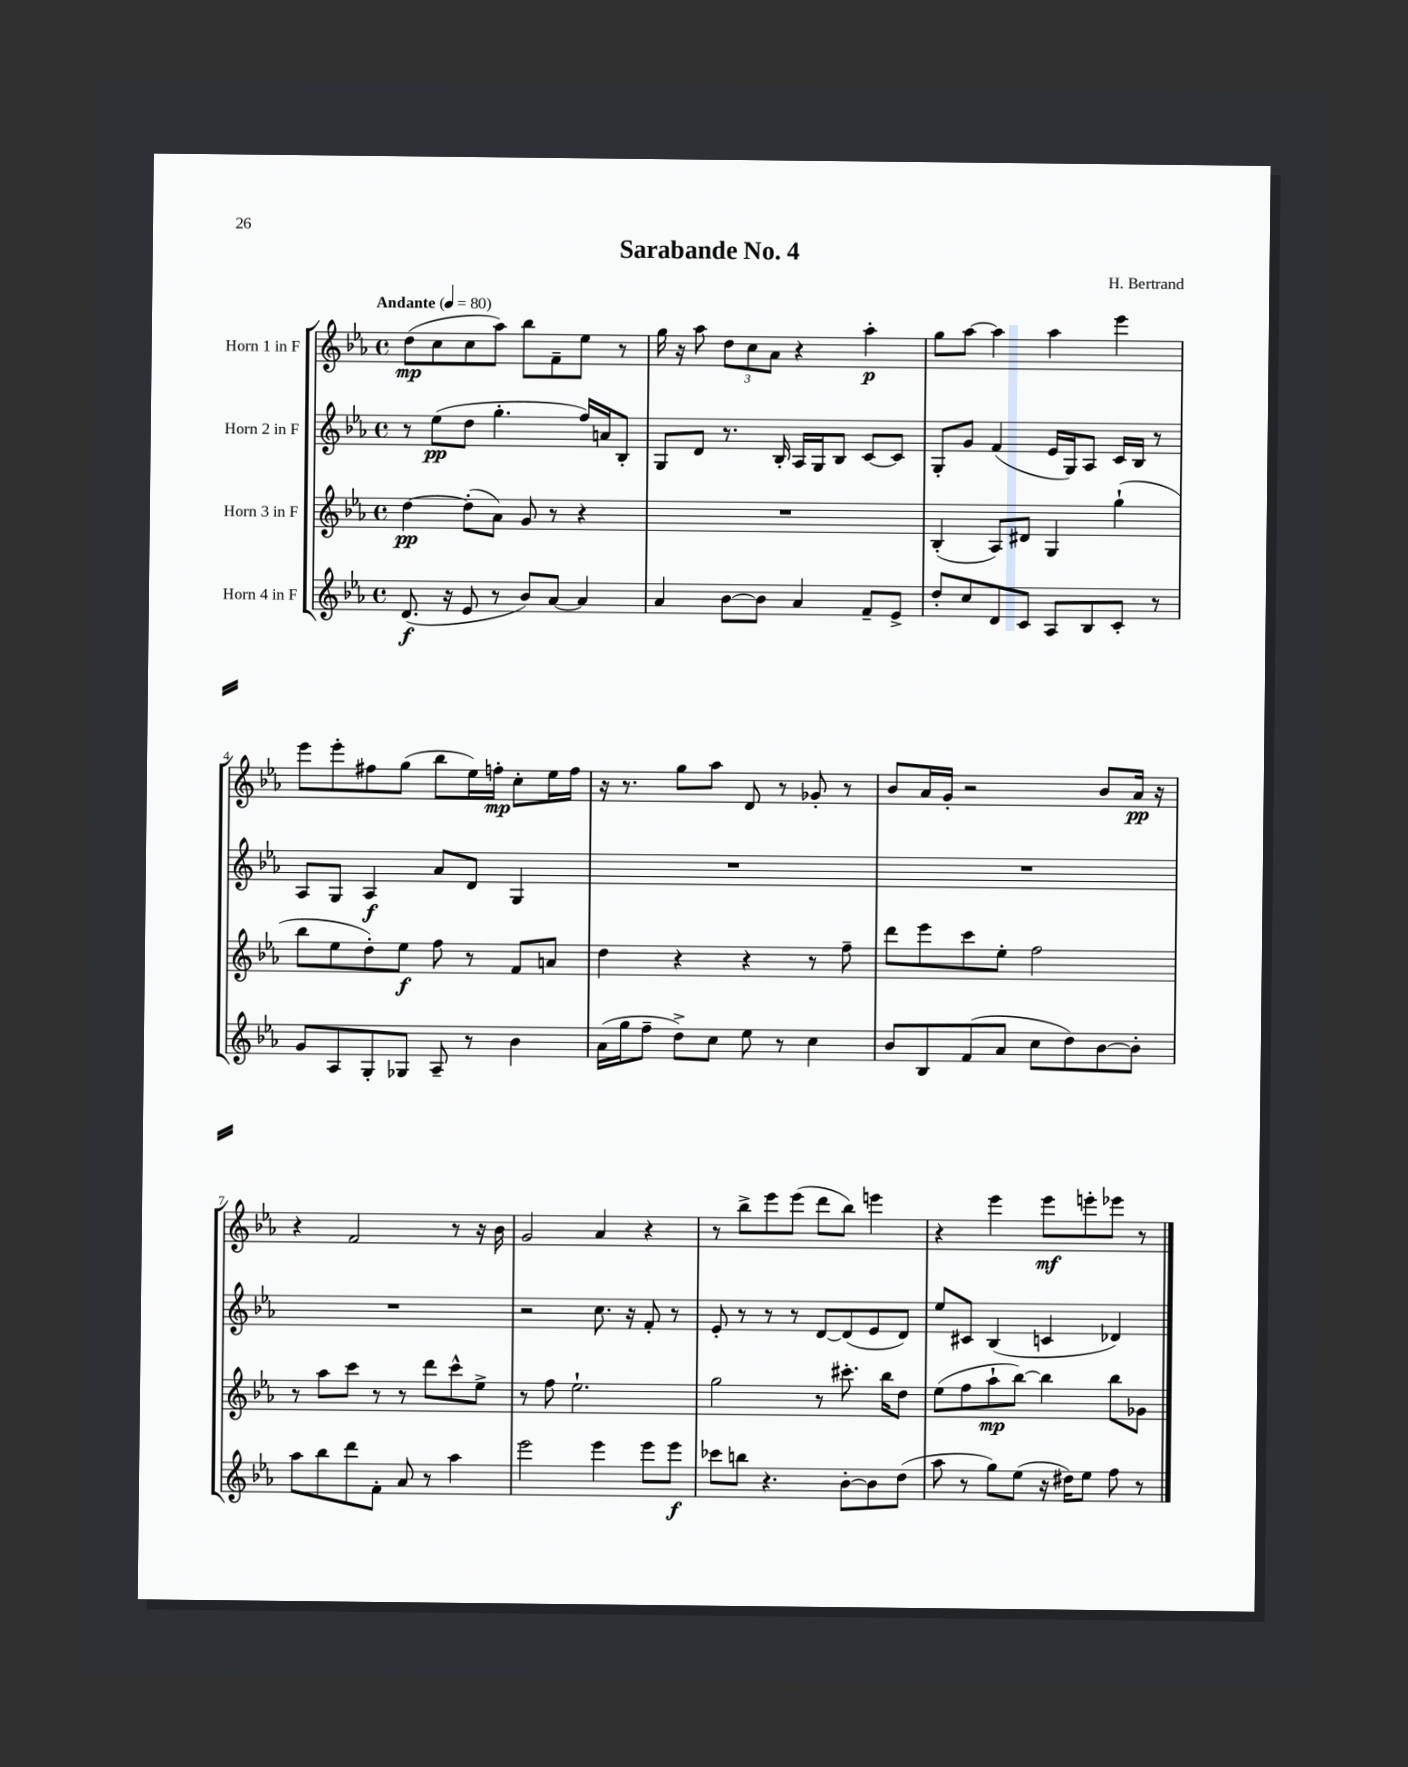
\header { title = "Sarabande No. 4" composer = "H. Bertrand" }
<<
\new StaffGroup <<
\new Staff = "s0" \with { instrumentName = "Horn 1 in F" } {
    \clef treble \key ees \major \defaultTimeSignature \time 4/4 \tempo "Andante" 4 = 80
    d''8\mp( c''8 c''8 aes''8) bes''8 f'8-- ees''8 r8 |
    g''16 r16 aes''8 \tuplet 3/2 { d''8 c''8 aes'8 } r4 aes''4-.\p |
    g''8 aes''8~ aes''4 aes''4 ees'''4 |
    ees'''8 ees'''8-. fis''8 g''8( bes''8 ees''16) f''16-.\mp c''8-. ees''16 f''16 |
    r16 r8. g''8 aes''8 d'8 r8 ges'8-. r8 |
    bes'8 aes'16 g'16-. r2 bes'8 aes'16\pp r16 |
    r4 f'2 r8 r16 bes'16 |
    g'2 aes'4 r4 |
    r8 bes''8-> ees'''8 ees'''8( d'''8 bes''8) e'''4 |
    r4 ees'''4 ees'''8\mf e'''8-. ees'''8 r8 \bar "|." |
}
\new Staff = "s1" \with { instrumentName = "Horn 2 in F" } {
    \clef treble \key ees \major \defaultTimeSignature \time 4/4
    r8 ees''8\pp( d''8 g''4.-. f''16) a'16 bes8-. |
    g8 d'8 r8. bes16-. aes16 g16 bes8 c'8~ c'8 |
    g8-. g'8 f'4( ees'16 g16) aes8 c'16 bes16 r8 |
    aes8 g8 aes4\f aes'8 d'8 g4 |
    R1 |
    R1 |
    R1 |
    r2 c''8. r16 f'8-. r8 |
    ees'8-. r8 r8 r8 d'8~ d'8( ees'8 d'8) |
    ees''8 cis'8 bes4( c'4 des'4) \bar "|." |
}
\new Staff = "s2" \with { instrumentName = "Horn 3 in F" } {
    \clef treble \key ees \major \defaultTimeSignature \time 4/4
    d''4~\pp d''8-.( aes'8) g'8 r8 r4 |
    R1 |
    bes4-.( aes8) dis'8 g4 g''4-!( |
    bes''8 ees''8 d''8-.) ees''8\f f''8 r8 f'8 a'8 |
    d''4 r4 r4 r8 f''8-- |
    d'''8 ees'''8 c'''8 ees''8-. f''2 |
    r8 aes''8 c'''8 r8 r8 d'''8 c'''8-^ ees''8-> |
    r8 f''8 ees''2.-! |
    g''2 r8 cis'''8.-. bes''16 d''8 |
    ees''8( f''8 aes''8-!\mp bes''8~) bes''4 bes''8 ges'8 \bar "|." |
}
\new Staff = "s3" \with { instrumentName = "Horn 4 in F" } {
    \clef treble \key ees \major \defaultTimeSignature \time 4/4
    d'8.\f( r16 ees'8 r8 bes'8) aes'8~ aes'4 |
    aes'4 bes'8~ bes'8 aes'4 f'8-- ees'8-> |
    d''8-. c''8 d'8 c'8 aes8 bes8 c'8-. r8 |
    g'8 aes8 g8-. ges8 aes8-- r8 bes'4 |
    aes'16( g''16 f''8-- d''8->) c''8 ees''8 r8 c''4 |
    bes'8 bes8 f'8( aes'8 c''8 d''8) bes'8~ bes'8-. |
    aes''8 bes''8 d'''8 f'8-. aes'8 r8 aes''4 |
    ees'''2 ees'''4 ees'''8 ees'''8\f |
    ces'''8 b''8 r4. bes'8~-. bes'8 d''8( |
    aes''8 r8 g''8) ees''8( r16 dis''16) ees''8 f''8 r8 \bar "|." |
}
>>
>>
